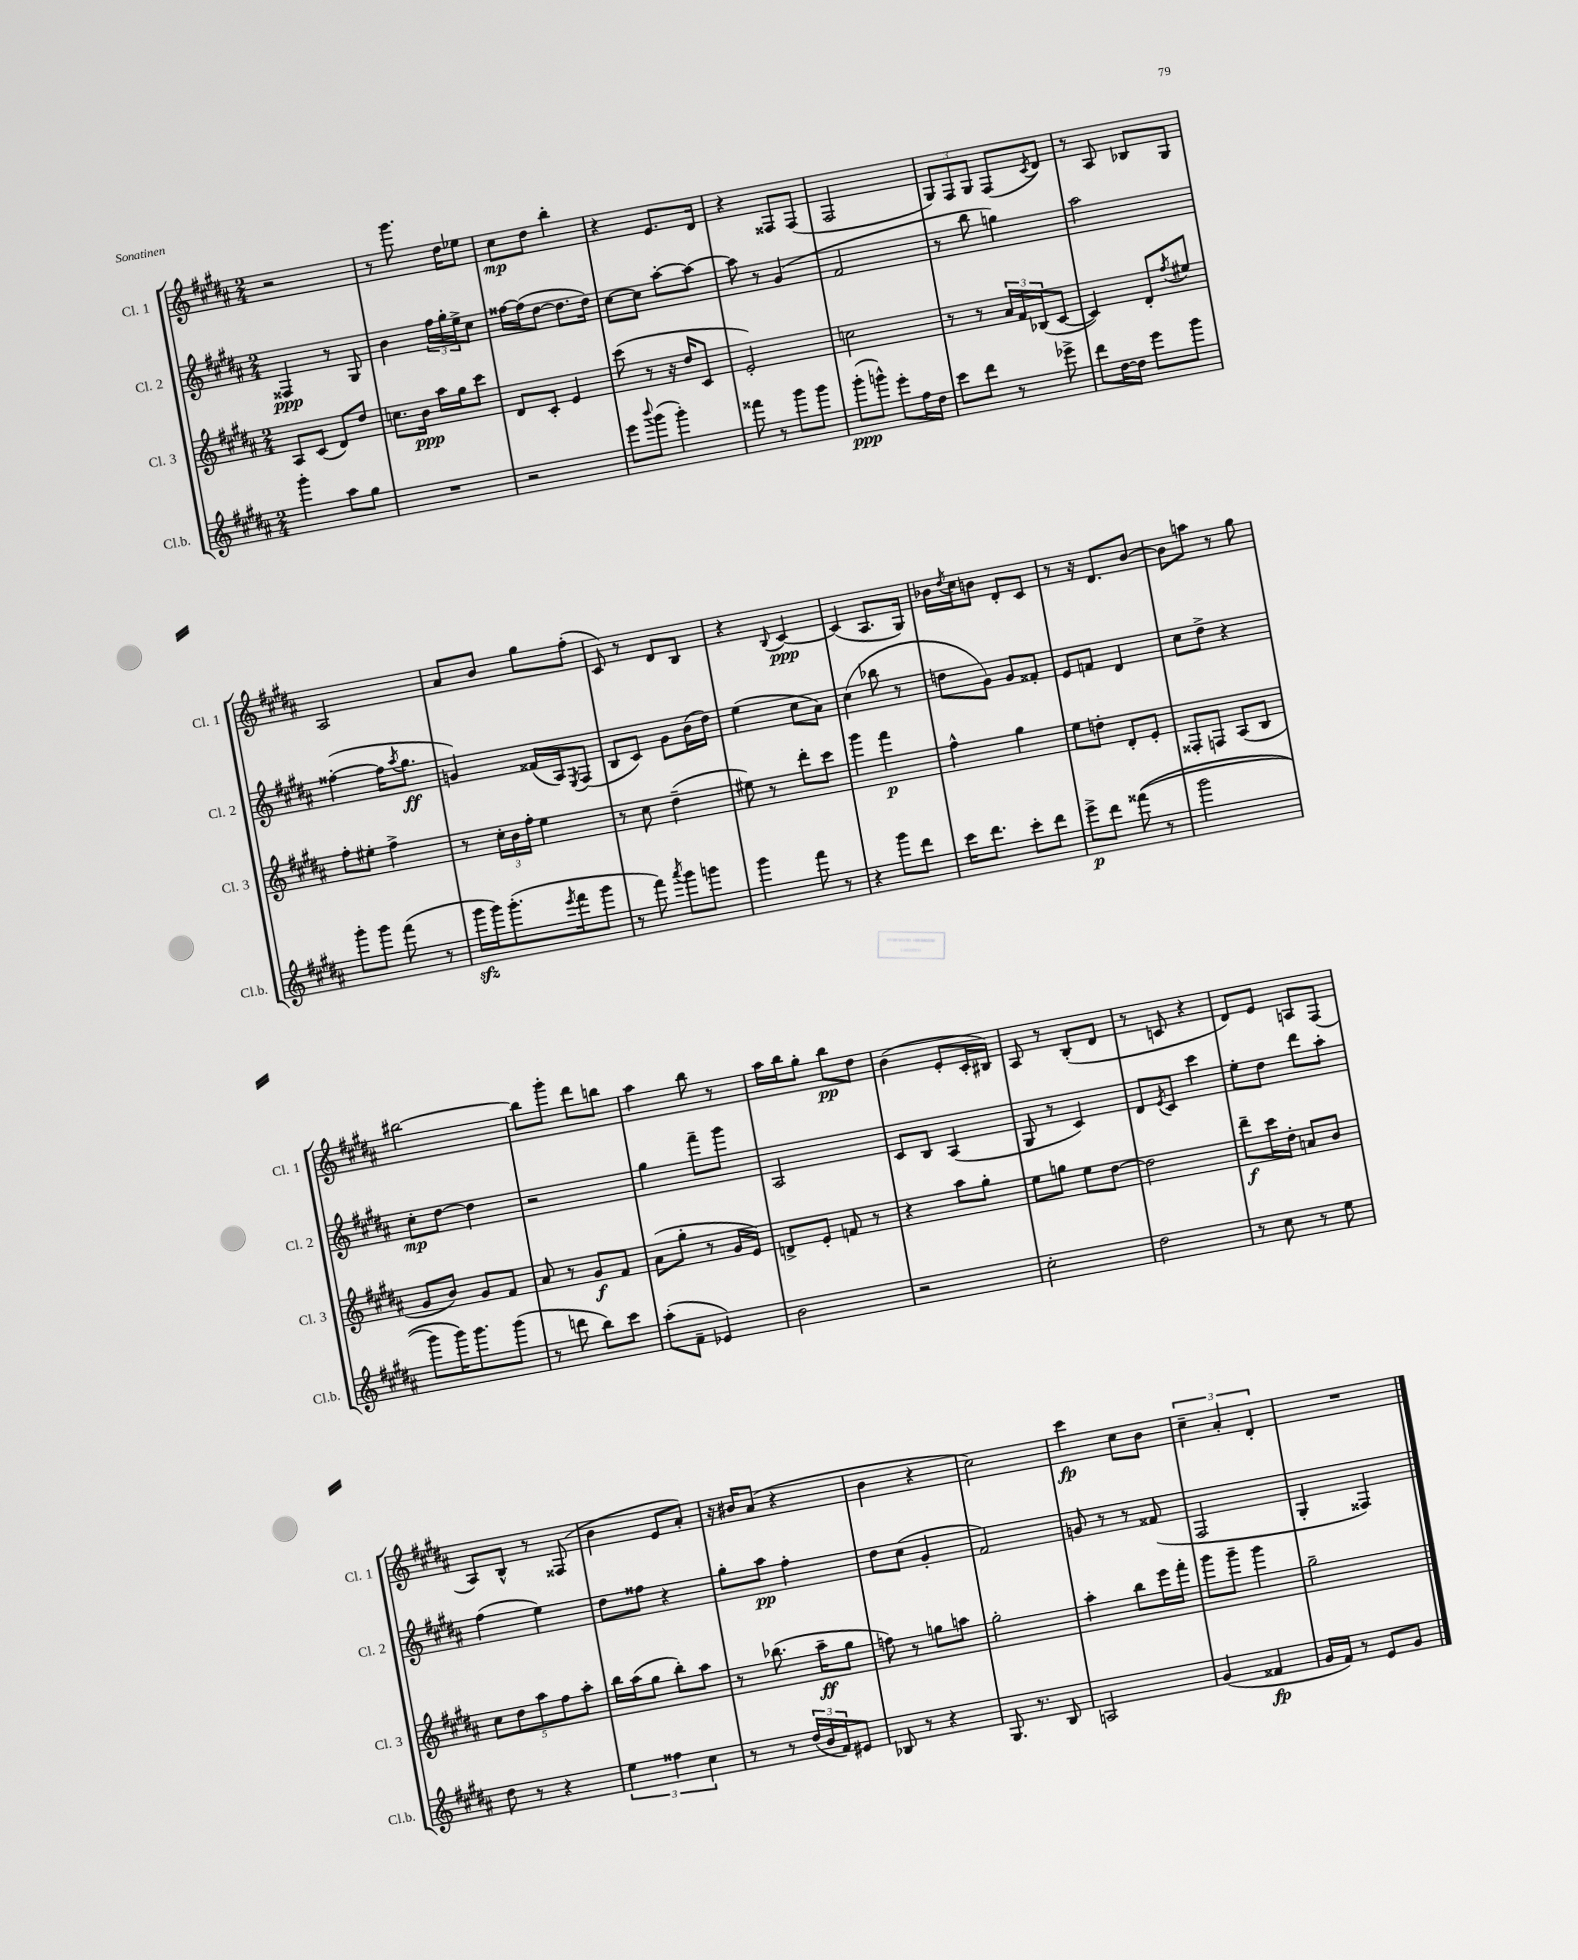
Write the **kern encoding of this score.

**kern	**dynam	**kern	**dynam	**kern	**dynam	**kern	**dynam
*part4	*part4	*part3	*part3	*part2	*part2	*part1	*part1
*staff4	*staff4	*staff3	*staff3	*staff2	*staff2	*staff1	*staff1
*I"Cl.b.	*	*I"Cl. 3	*	*I"Cl. 2	*	*I"Cl. 1	*
*I'Cl.b.	*	*I'Cl. 3	*	*I'Cl. 2	*	*I'Cl. 1	*
*clefG2	*	*clefG2	*	*clefG2	*	*clefG2	*
*k[f#c#g#d#a#]	*	*k[f#c#g#d#a#]	*	*k[f#c#g#d#a#]	*	*k[f#c#g#d#a#]	*
*M2/4	*	*M2/4	*	*M2/4	*	*M2/4	*
=18	=18	=18	=18	=18	=18	=18	=18
4ggg#'\	.	8A#/L	.	4F##X/	ppp	2r	.
.	.	(8c#/J	.	.	.	.	.
8aa#\L	.	8d#/L)	.	8r	.	.	.
8gg#\J	.	8dd#/J	.	8G#/	.	.	.
=19	=19	=19	=19	=19	=19	=19	=19
2r	.	8.ccn\L	.	4b\	.	8r	.
.	.	.	.	.	.	8.ggg#\	.
.	.	16b\Jk	ppp	.	.	.	.
.	.	16aa#\LL	.	24ff#\LL	.	.	.
.	.	.	.	24gg#'\	.	.	.
.	.	16gg#\J	.	.	.	16dd#\KL	.
.	.	.	.	24ee^\J	.	.	.
.	.	8ccc#\J	.	8cc#\J	.	8ee-X\J	.
=20	=20	=20	=20	=20	=20	=20	=20
2r	.	8d#/L	.	[16ff##X\LL	.	8cc#\L	mp
.	.	.	.	(16ff##\J]	.	.	.
.	.	8c#'/J	.	[8dd#\J	.	8dd#\J	.
.	.	4e/	.	8.dd#\L]	.	4bb'\	.
.	.	.	.	16dd#\Jk)	.	.	.
=21	=21	=21	=21	=21	=21	=21	=21
8eee\L	.	(8ccc#\	.	[8cc#\L	.	4r	.
8qqbbb/	.	.	.	.	.	.	.
(8ggg#\J	.	8r	.	8cc#\J]	.	.	.
4ggg#'\)	.	16r	.	[8aa#'\L	.	8.e/L	.
.	.	16dd#/KL	.	.	.	.	.
.	.	8c#/J	.	8aa#\J_	.	.	.
.	.	.	.	.	.	16d#/Jk	.
=22	=22	=22	=22	=22	=22	=22	=22
8fff##X\	.	2e'/)	.	8aa#\]	.	4r	.
8r	.	.	.	8r	.	.	.
8ggg#\L	.	.	.	(4g#/	.	8F##X/L	.
8ggg#\J	.	.	.	.	.	(8F##/J	.
=23	=23	=23	=23	=23	=23	=23	=23
(8ggg#'\L	ppp	2ccn\	.	2f#/	.	2F#/	.
8gggn^^\J)	.	.	.	.	.	.	.
8eee'\L	.	.	.	.	.	.	.
16ff#\L	.	.	.	.	.	.	.
16dd#\JJ	.	.	.	.	.	.	.
=24	=24	=24	=24	=24	=24	=24	=24
8ccc#\L	.	8r	.	8r	.	12G#/L)	.
.	.	.	.	.	.	12F#/	.
8ddd#\J	.	8r	.	8bb\	.	.	.
.	.	.	.	.	.	12G#/J	.
8r	.	24a#/LL	.	4ggn\)	.	(8F#/L	.
.	.	24f#/	.	.	.	.	.
.	.	(24B-X/J	.	.	.	.	.
.	.	.	.	.	.	8qc#/	.
8eee-X^\	.	[8c#/J	.	.	.	8d#/J)	.
=25	=25	=25	=25	=25	=25	=25	=25
8ddd#\L	.	4c#/])	.	2aa#\	.	8r	.
[16dd#\L	.	.	.	.	.	8A#/	.
16dd#\JJ]	.	.	.	.	.	.	.
8eee\L	.	8d#'/L	.	.	.	8B-X/L	.
.	.	8qff#/	.	.	.	.	.
8ggg#\J	.	8ee#X/J	.	.	.	8G#/J	.
!!LO:LB:g=z
=26	=26	=26	=26	=26	=26	=26	=26
8ggg#'\L	.	8ff#'\L	.	([4ff##X'\	.	2A#/	.
8ggg#\J	.	8ee#X'\J	.	.	.	.	.
(8fff#\	.	4ff#^\	.	16ff##\KL]	.	.	.
.	.	.	.	8qaa#/	.	.	.
.	.	.	.	8.gg#\J	ff	.	.
8r	.	.	.	.	.	.	.
=27	=27	=27	=27	=27	=27	=27	=27
16ggg#zz\LL	.	8r	.	4gn/)	.	8a#/L	.
16ggg#\J)	.	.	.	.	.	.	.
(8.ggg#'\	.	24cc#'\LL	.	.	.	8b/J	.
.	.	24b\	.	.	.	.	.
.	.	24ff#'\JJ	.	.	.	.	.
.	.	4ee\	.	(16f##X/LL	.	8gg#\L	.
8qeee/	.	.	.	.	.	.	.
16fff#\k	.	.	.	16A#/J)	.	.	.
.	.	.	.	8qE/	.	.	.
8ggg#\J	.	.	.	(8F#/J	.	(8ff#'\J	.
=28	=28	=28	=28	=28	=28	=28	=28
8r	.	8r	.	8B/L	.	8c#/)	.
8fff#\)	.	8cc#\	.	8c#/J)	.	8r	.
8qaaa#/	.	.	.	.	.	.	.
8ggg#\L	.	(4dd#~\	.	8g#\L	.	8d#/L	.
8gggn\J	.	.	.	(16b\L	.	8B/J	.
.	.	.	.	16dd#\JJ)	.	.	.
=29	=29	=29	=29	=29	=29	=29	=29
4ggg#\	.	8ee#X\)	.	(4ee\	.	4r	.
.	.	8r	.	.	.	.	.
.	.	.	.	.	.	8qqB/	.
8fff#\	.	8ddd#'\L	.	8cc#\L	.	[4c#/	ppp
8r	.	8ccc#\J	.	8a#\J)	.	.	.
=30	=30	=30	=30	=30	=30	=30	=30
4r	.	4ggg#\	.	(4cc#\	.	(4c#/]	.
8ggg#\L	.	4fff#\	p	8bb-X\	.	8.A#/L	.
8ddd#\J	.	.	.	8r	.	.	.
.	.	.	.	.	.	16G#/Jk)	.
=31	=31	=31	=31	=31	=31	=31	=31
16ccc#\KL	.	4ff#^^\	.	8ddn\L	.	16b-X\LL	.
.	.	.	.	.	.	8qdd#/	.
8.ddd#\J	.	.	.	.	.	16cc#\J	.
.	.	.	.	8g#\J)	.	8bn\J	.
8ccc#'\L	.	4gg#\	.	8g#/L	.	8d#'/L	.
8ddd#\J	.	.	.	8f##X'/J	.	8c#/J	.
=32	=32	=32	=32	=32	=32	=32	=32
8eee^\L	p	8ee\L	.	8e/L	.	8r	.
8ddd#\J	.	8ddn'\J	.	8fn/J	.	16r	.
.	.	.	.	.	.	8.d#/L	.
((8fff##X\	.	8d#'/L	.	4d#/	.	.	.
8r	.	8e'/J	.	.	.	[8b/J	.
=33	=33	=33	=33	=33	=33	=33	=33
2ggg#\	.	8F##X'/L	.	8cc#\L	.	8b\L]	.
.	.	8Fn/J	.	8dd#^\J	.	8aan\J	.
.	.	(8A#/L	.	4r	.	8r	.
.	.	8B/J	.	.	.	8gg#\	.
!!LO:LB:g=z
=34	=34	=34	=34	=34	=34	=34	=34
8ggg#\L)	.	8g#/L	.	8cc#'\L	mp	[2bb#X\	.
16ggg#\K)	.	8b/J)	.	[8dd#\J	.	.	.
8.ggg#\	.	.	.	.	.	.	.
.	.	8g#/L	.	4dd#\]	.	.	.
(8ggg#\J	.	8f#/J	.	.	.	.	.
=35	=35	=35	=35	=35	=35	=35	=35
8r	.	8a#/	.	2r	.	8bb#\L]	.
8dddn\	.	8r	.	.	.	8ggg#'\J	.
8bb\L)	.	8g#/L	f	.	.	8ddd#\L	.
8ccc#\J	.	8f#/J	.	.	.	8bbn\J	.
=36	=36	=36	=36	=36	=36	=36	=36
(8aa#'\L	.	(8a#\L	.	4gg#\	.	4aa#\	.
8f#~\J	.	8gg#'\J	.	.	.	.	.
4e-X/)	.	8r	.	8fff#~\L	.	8bb\	.
.	.	16g#/LL	.	8ggg#\J	.	8r	.
.	.	16e/JJ)	.	.	.	.	.
=37	=37	=37	=37	=37	=37	=37	=37
2b\	.	8dn^/L	.	2A#/	.	16aa#\LL	.
.	.	.	.	.	.	16bb\J	.
.	.	8e'/J	.	.	.	8gg#'\J	.
.	.	8fn/	.	.	.	8bb\L	pp
.	.	8r	.	.	.	8dd#\J	.
=38	=38	=38	=38	=38	=38	=38	=38
2r	.	4r	.	8c#/L	.	(4b\	.
.	.	.	.	8B/J	.	.	.
.	.	8aa#\L	.	(4A#/	.	8e'/L	.
.	.	8gg#'\J	.	.	.	16c#'/L	.
.	.	.	.	.	.	16B#X/JJ)	.
=39	=39	=39	=39	=39	=39	=39	=39
2cc#'\	.	8ee\L	.	8G#/	.	8A#/	.
.	.	8ggn\J	.	8r	.	8r	.
.	.	8ee\L	.	4c#/)	.	(8B'/L	.
.	.	[8dd#\J	.	.	.	8d#/J	.
=40	=40	=40	=40	=40	=40	=40	=40
2dd#\	.	2dd#\]	.	8d#/L	.	8r	.
.	.	.	.	8qe/	.	.	.
.	.	.	.	8c#/J	.	8cn/	.
.	.	.	.	4ccc#\	.	4r	.
=41	=41	=41	=41	=41	=41	=41	=41
8r	.	8ddd#~\L	f	8ee'\L	.	8d#/L)	.
8cc#\	.	16ccc#\L	.	8dd#\J	.	8e/J	.
.	.	16dd#'\JJ	.	.	.	.	.
8r	.	8an/L	.	8ddd#\L	.	8An/L	.
8ee\	.	8b/J	.	8aa#'\J	.	(8F#/J	.
!!LO:LB:g=z
=42	=42	=42	=42	=42	=42	=42	=42
8dd#\	.	10cc#\L	.	(4ff#\	.	8A#/L)	.
.	.	10dd#\	.	.	.	.	.
8r	.	.	.	.	.	8B^^/J	.
.	.	10aa#\	.	.	.	.	.
4r	.	.	.	4ee\)	.	8r	.
.	.	10ff#\	.	.	.	.	.
.	.	.	.	.	.	(8F##X/	.
.	.	10aa#'\J	.	.	.	.	.
=43	=43	=43	=43	=43	=43	=43	=43
6ee\	.	16bb\LL	.	8dd#\L	.	4b\	.
.	.	(16aa#\J	.	.	.	.	.
.	.	8gg#\J	.	8ff##X\J	.	.	.
6ff##X\	.	.	.	.	.	.	.
.	.	8bb'\L)	.	4r	.	8e/L	.
6cc#\	.	.	.	.	.	.	.
.	.	8aa#\J	.	.	.	8a#'/J)	.
=44	=44	=44	=44	=44	=44	=44	=44
8r	.	8r	.	8gg#'\L	.	16r	.
.	.	.	.	.	.	16b#X/KL	.
8r	.	(8.bb-X\	.	8aa#\J	pp	(8a#/J	.
(24dd#/LL	.	.	.	4ff#'\	.	4r	.
24b/	.	.	.	.	.	.	.
.	.	16aa#~\KL	ff	.	.	.	.
24f#/J)	.	.	.	.	.	.	.
8e#X/J	.	8gg#\J	.	.	.	.	.
=45	=45	=45	=45	=45	=45	=45	=45
8B-X/	.	8ffn\)	.	8dd#\L	.	4b\	.
8r	.	8r	.	(8cc#\J	.	.	.
4r	.	8ggn\L	.	4g#'/	.	4r	.
.	.	8aan\J	.	.	.	.	.
=46	=46	=46	=46	=46	=46	=46	=46
8.G#/	.	2gg#'\	.	2f#/)	.	2cc#\)	.
8.r	.	.	.	.	.	.	.
8B/	.	.	.	.	.	.	.
=47	=47	=47	=47	=47	=47	=47	=47
2An/	.	4aa#'\	.	8gn/	.	4ccc#\	fp
.	.	.	.	8r	.	.	.
.	.	8bb\L	.	8r	.	8cc#\L	.
.	.	16eee\L	.	(8f##X/	.	8b\J	.
.	.	16fff#'\JJ	.	.	.	.	.
=48	=48	=48	=48	=48	=48	=48	=48
(4g#/	.	8ggg#\L	.	2F#/	.	6cc#~\	.
.	.	8ggg#~\J	.	.	.	.	.
.	.	.	.	.	.	6a#'/	.
4f##X/	fp	4ggg#\	.	.	.	.	.
.	.	.	.	.	.	6d#'/	.
=49	=49	=49	=49	=49	=49	=49	=49
16g#/LL	.	2gg#~\	.	4G#'/	.	2r	.
16f#/JJ)	.	.	.	.	.	.	.
8r	.	.	.	.	.	.	.
8e/L	.	.	.	4F##X/)	.	.	.
8g#/J	.	.	.	.	.	.	.
==	==	==	==	==	==	==	==
*-	*-	*-	*-	*-	*-	*-	*-
